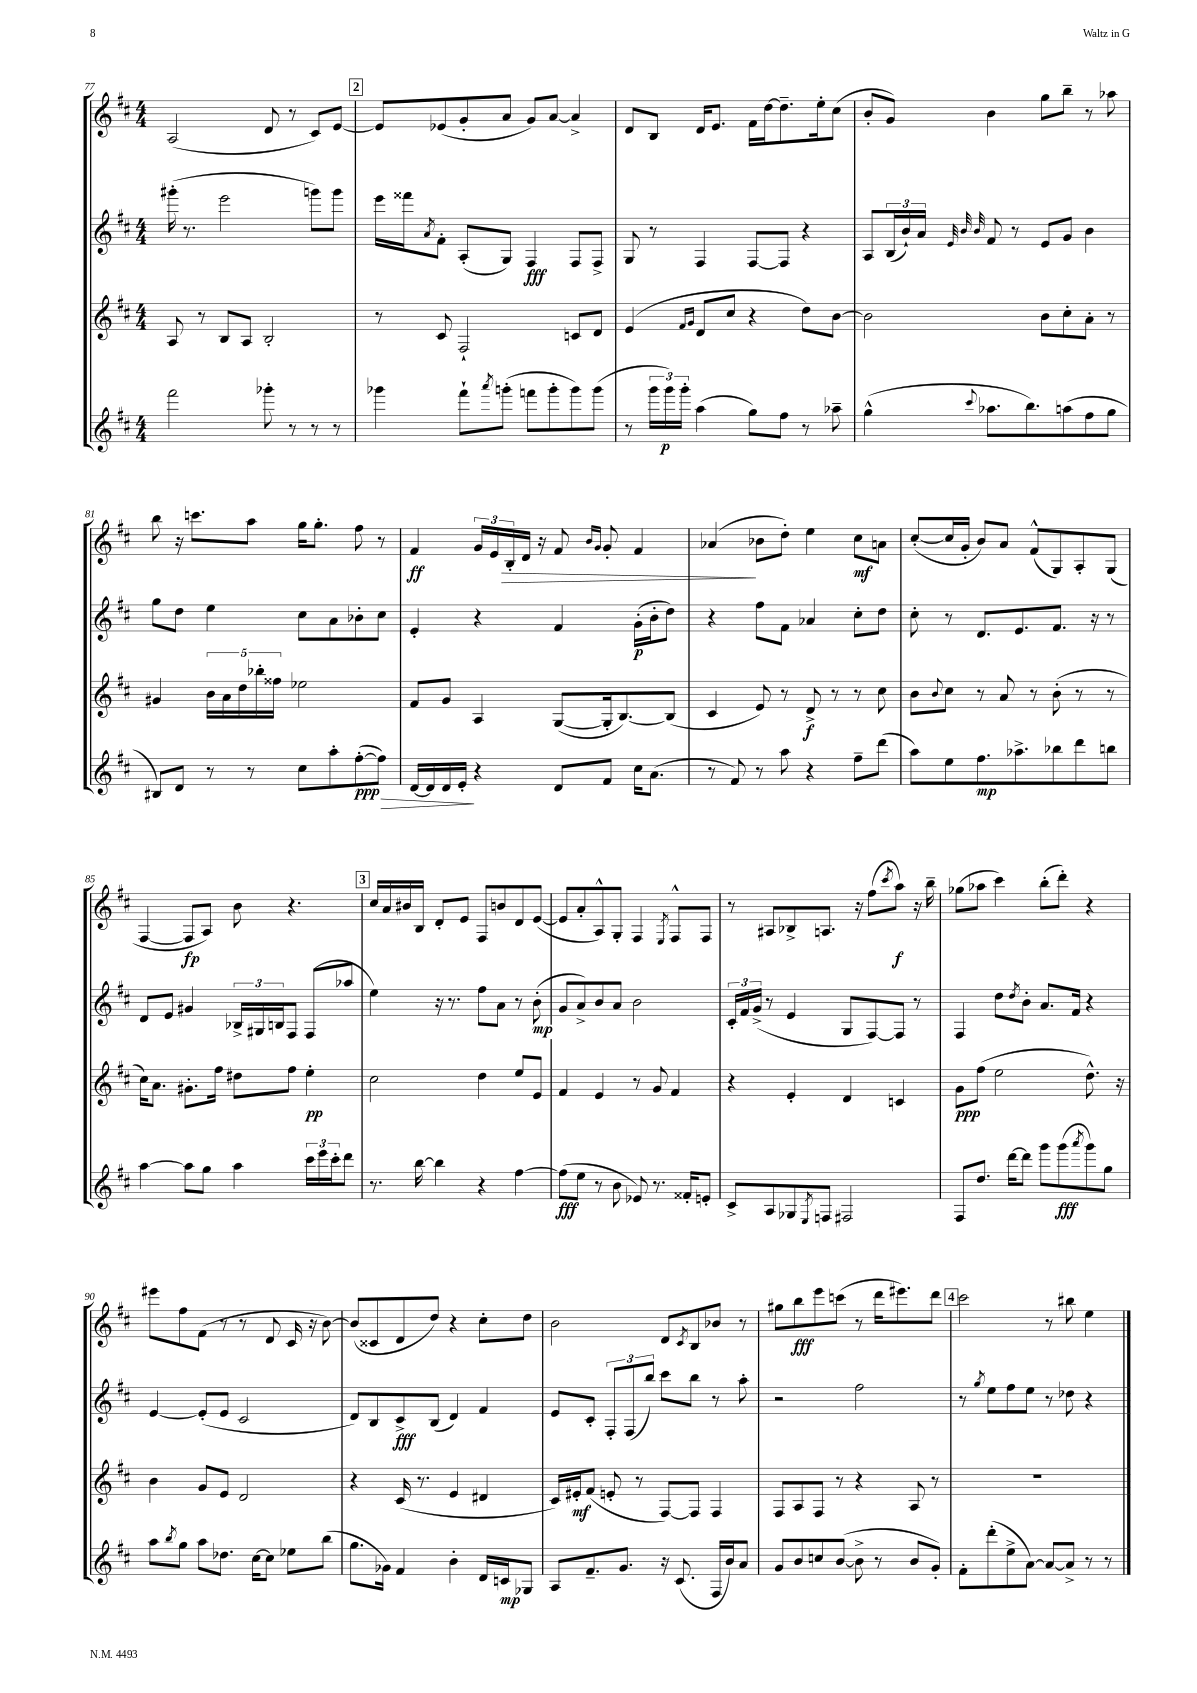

**kern	**kern	**kern	**kern
*staff4	*staff3	*staff2	*staff1
*clefG2	*clefG2	*clefG2	*clefG2
*k[f#c#]	*k[f#c#]	*k[f#c#]	*k[f#c#]
*M4/4	*M4/4	*M4/4	*M4/4
2fff#	8A	(16ggg#'	(2A
.	.	8.r	.
.	8r	.	.
.	8B	2eee	.
.	8A	.	.
8ggg-'	2B'	.	8d
8r	.	.	8r
8r	.	8ggg)	8c#)
8r	.	8ggg	[8e
=	=	=	=
4ggg-	8r	16eee	8e]
.	.	16fff##	.
.	.	8qa	.
.	8c#	8f#'	(8e-
8fff#`	2F#`	(8A'	8g'
8qaaa	.	.	.
(8ggg'	.	8G)	8a
8fff	.	4F#	8g)
8ggg'	.	.	[8a
8ggg)	8c	8F#	4a^]
(8ggg	8d	8F#^	.
=	=	=	=
8r	(4e	8G	8d
24ggg	.	8r	8B
24ggg)	.	.	.
24ggg'	.	.	.
.	16qqf#	.	.
.	16qqg	.	.
(4aa	8d	4F#	16d
.	.	.	8.e
.	8cc#	.	.
8gg)	4r	[8F#	16f#
.	.	.	[16dd
8ff#	.	8F#]	8.dd~]
8r	8dd)	4r	.
.	.	.	16ee'
8aa-~	[8b	.	(8cc#
=	=	=	=
(4gg^^	2b]	8A	8b'
.	.	(24B	8g)
.	.	24b`)	.
.	.	24a	.
.	.	32qqe	.
.	.	32qqb	.
8qqccc#	.	32qqb	.
8.aa-	.	8f#	4b
.	.	8r	.
8.bb)	.	.	.
.	8b	8e	8gg
(8aa	8cc#'	8g	8bb~
8ff#	8a'	4b	8r
8gg	8r	.	8aa-
=	=	=	=
8B#)	4g#	8gg	8bb
8d	.	8dd	16r
.	.	.	8.ccc
8r	20b	4ee	.
.	20a	.	.
.	20dd	.	.
8r	.	.	8aa
.	20bb-'	.	.
.	20ff##	.	.
8cc#	2ee-	8cc#	16gg
.	.	.	8.gg'
8aa'	.	8a	.
([8ff#'	.	8b-'	8ff#
8ff#])	.	8cc#	8r
=	=	=	=
[16d	8f#	4e'	4f#
16d]	.	.	.
16d	8g	.	.
16e'	.	.	.
4r	4A	4r	24g
.	.	.	24e
.	.	.	24B'
.	.	.	16d
.	.	.	16r
8d	([8G	4f#	8f#
.	.	.	16qqb
.	.	.	16qqg
8f#	16G']	.	8g'
.	[8.B)	.	.
16cc#	.	(16g'	4f#
(8.a	.	16b'	.
.	(8B]	8dd)	.
=	=	=	=
8r	4c#	4r	(4a-
8f#)	.	.	.
8r	8e)	8ff#	8b-
8aa	8r	8f#	8dd')
4r	8d^	4a-	4ee
.	8r	.	.
8ff#~	8r	8cc#'	8cc#
(8ddd	8cc#	8dd	8a
=	=	=	=
8aa)	8b	8cc#'	([8cc#'
.	8qqb	.	.
8ee	8cc#	8r	16cc#]
.	.	.	16g'
8.ff#	8r	8.d	8b)
.	8a	.	8a
8.aa-^	.	8.e	.
.	8r	.	(8f#^^
8bb-	(8b'	8.f#	8G)
8ddd	8r	.	8A'
.	.	16r	.
8bb	8r	8r	(8G
=	=	=	=
[4aa	16cc#)	8d	[4F#
.	8.a	.	.
.	.	8e	.
8aa]	8.g#'	4g#	8F#]
8gg	.	.	8A)
.	16ff#	.	.
4aa	8dd#	24B-^	8b
.	.	24G#	.
.	.	24B	.
.	8ff#	8F#	4.r
24ccc#	4ee'	(8F#	.
24eee	.	.	.
24ccc#'	.	.	.
8ddd	.	8aa-	.
=	=	=	=
8.r	2cc#	4ee)	16cc#
.	.	.	16a
.	.	.	16b#
[16bb	.	.	16B
4bb]	.	16r	8d'
.	.	8.r	.
.	.	.	8e
4r	4dd	8ff#	8F#
.	.	8a	8b
[4ff#	8ee	8r	8d
.	8e	(8b'	([8e
=	=	=	=
(8ff#]	4f#	8g	8e]
8ee	.	8a^)	8a'
8r	4e	8b	8A^^)
8b	.	8a	8G'
8e-)	8r	2b	4F#
8.r	8g	.	.
.	.	.	8qE
.	4f#	.	8F#^^
16f##'	.	.	.
8e'	.	.	8F#
=	=	=	=
8c#^	4r	24c#'	8r
.	.	24f#	.
.	.	(24g^	.
8A	.	8r	8A#
8G-	4e'	4e	8B-^
8qE	.	.	.
8F	.	.	8.A
2F#	4d	8G	.
.	.	.	16r
.	.	[8F#)	(8ff#
.	.	.	8qccc#
.	4c	8F#]	8aa)
.	.	8r	16r
.	.	.	16bb~
=	=	=	=
8F#	8g	4F#	(8gg-
8.dd	(8ff#	.	8aa-
.	2ee	8dd	4ccc#)
[16ddd	.	.	.
.	.	8qdd	.
8ddd]	.	8b'	.
8ggg	.	8.a	(8bb'
(8ggg	.	.	8ddd')
.	.	16f#	.
8qaaa	.	.	.
8ggg)	8.dd^^)	4r	4r
8gg	.	.	.
.	16r	.	.
=	=	=	=
8aa	4b	[4e	8eee#
8qbb	.	.	.
8gg	.	.	8ff#
8aa	8g	(8e']	(8f#
8.dd-	8e	8e	8r
.	2d	2c#	8r
[16cc#	.	.	.
8cc#]	.	.	8d
8ee-	.	.	16c#
.	.	.	16r
(8bb	.	.	[8b)
=	=	=	=
8.gg	4r	8d)	(8b]
.	.	8B	8c##
16g-)	.	.	.
4f#	(16c#	8c#^	8d
.	8.r	.	.
.	.	(8B	8dd)
4b'	4e	4d)	4r
16d	4d#	4f#	8cc#'
16c	.	.	.
8G-	.	.	8dd
=	=	=	=
8A	16c#)	8e	2b
.	16e#'	.	.
8.f#~	(8f#	8c#'	.
.	8e'	12F#'	.
8.g	.	.	.
.	.	(12F#	.
.	8r	.	.
.	.	12bb)	.
16r	[8F#)	8ccc#	8d
(8.c#	.	.	.
.	.	.	8qc#
.	8F#]	8bb	8B
16F#	4F#	8r	8b-
16b)	.	.	.
8a	.	8aa'	8r
=	=	=	=
8g	8F#	2r	8gg#
8b	8A	.	8bb
8cc	8F#	.	8eee
([8b	8r	.	(8ccc
8b^]	4r	2ff#	8r
8r	.	.	16ddd
.	.	.	8.eee#)
8b	8A	.	.
8g')	8r	.	8ddd
=	=	=	=
8f#'	1r	8r	2ccc#
.	.	8qgg	.
(8ddd'	.	8ee	.
8ee^	.	8ff#	.
[8a)	.	8ee	.
8a_	.	8r	8r
8a^]	.	8dd-	8bb#
8r	.	4r	4ee
8r	.	.	.
==	==	==	==
*-	*-	*-	*-
